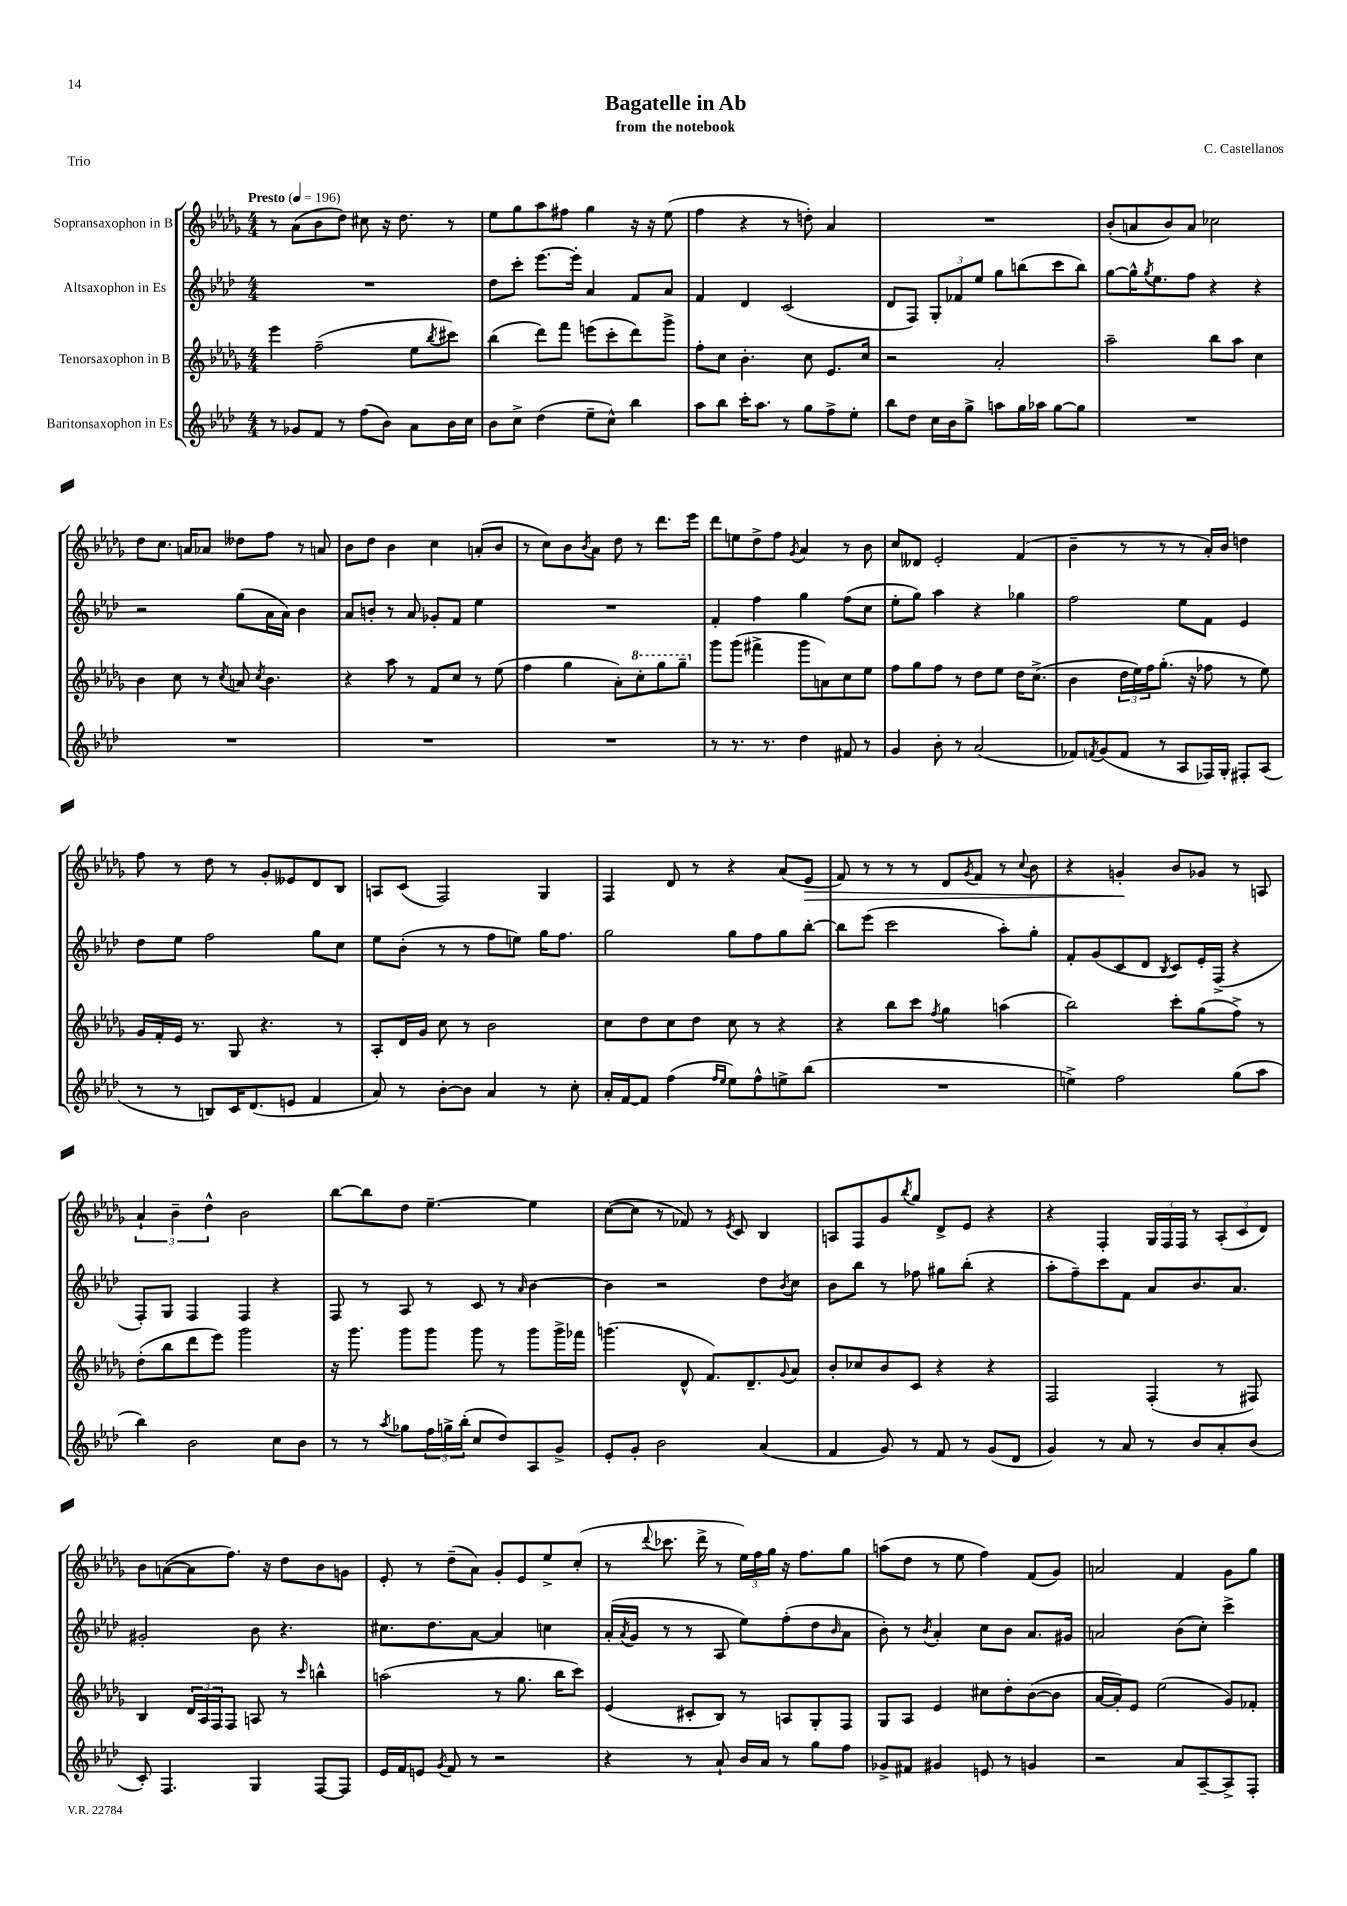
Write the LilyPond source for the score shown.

\header { title = "Bagatelle in Ab" composer = "C. Castellanos" subtitle = "from the notebook" piece = "Trio" }
<<
\new StaffGroup <<
\new Staff = "s0" \with { instrumentName = "Sopransaxophon in B" } {
    \clef treble \key des \major \numericTimeSignature \time 4/4 \tempo "Presto" 4 = 196
    r8 aes'8( bes'8 des''8) cis''8 r16 des''8. r8 |
    ees''8 ges''8 aes''8 fis''8 ges''4 r16 r16 ees''8( |
    f''4 r4 r8 d''8-.) aes'4 |
    R1 |
    bes'8-.( a'8 bes'8) a'8 ces''2 |
    des''8 c''8. a'16 aes'8 deses''8 f''8 r8 a'8 |
    bes'8 des''8 bes'4 c''4 a'8-.( bes'8 |
    r8 c''8) bes'8 \acciaccatura { bes'8 } aes'8 des''8 r8 des'''8. ees'''16 |
    des'''8 e''8 des''8-> f''8 \acciaccatura { ges'8 } aes'4 r8 bes'8 |
    c''8 deses'8 ees'2-. f'4( |
    bes'4-- r8 r8 r8 aes'16-.) bes'16 d''4 |
    f''8 r8 des''8 r8 ges'8-. eeses'8 des'8 bes8 |
    a8 c'8( f2) ges4 |
    f4 des'8 r8 r4 aes'8( ees'8\> |
    f'8) r8 r8 r8 des'8 \acciaccatura { ges'8 } f'8 r8 \appoggiatura { c''8 } bes'8 |
    r4 g'4-.\! bes'8 ges'8 r8 a8 |
    \tuplet 3/2 { aes'4-! bes'4-- des''4-^ } bes'2 |
    bes''8~ bes''8 des''8 ees''4.~-- ees''4 |
    c''8~( c''8 r8 fes'8) r8 \acciaccatura { ees'8 } c'8 bes4 |
    a8 f8 ges'8 \acciaccatura { bes''8 } ges''8 des'8-> ees'8 r4 |
    r4 f4-. \tuplet 3/2 { ges16 f16 f16 } r8 \tuplet 3/2 { aes8-.( c'8 des'8) } |
    bes'8 a'8~( a'8 f''8.) r16 des''8 bes'8 g'8 |
    ees'8-. r8 des''8--( aes'8) ges'8-. ees'8 ees''8-> c''8-.( |
    r8 \appoggiatura { des'''8 } ces'''8. des'''16-> r8 \tuplet 3/2 { ees''16) f''16 ges''16 } r16 f''8. ges''8 |
    a''8( des''8 r8 ees''8 f''4) f'8( ges'8) |
    a'2 f'4 ges'8 ges''8 \bar "|." |
}
\new Staff = "s1" \with { instrumentName = "Altsaxophon in Es" } {
    \clef treble \key aes \major \numericTimeSignature \time 4/4
    R1 |
    des''8 c'''8-. ees'''8.~ ees'''16-. aes'4 f'8 aes'8 |
    f'4 des'4 c'2( |
    des'8 f8) \tuplet 3/2 { g8-. fes'8 ees''8 } g''8 b''8( c'''8 b''8) |
    g''8~ g''16-^ \acciaccatura { g''8 } ees''8. f''8 r4 r4 |
    r2 g''8( aes'16 aes'16) bes'4 |
    aes'8 b'8-. r8 aes'8 ges'8-. f'8 ees''4 |
    R1 |
    f'4-. f''4 g''4 f''8( c''8 |
    ees''8-. g''8) aes''4 r4 ges''4 |
    f''2 ees''8 f'8 ees'4 |
    des''8 ees''8 f''2 g''8 c''8 |
    ees''8 bes'8-.( r8 r8 f''8 e''8) g''16 f''8. |
    g''2 g''8 f''8 g''8 bes''8~-. |
    bes''8 ees'''8( c'''2 aes''8-.) g''8-. |
    f'8-. g'8( c'8 des'8 \acciaccatura { bes8 } c'8) ees'16-. f16->( r4 |
    f8-.) g8 f4 f4 r4 |
    f8 r8 aes8 r8 c'8 r8 \grace { aes'16 } bes'4~ |
    bes'4 r2 des''8 \acciaccatura { bes'8 } c''8 |
    bes'8 bes''8 r8 fes''8 gis''8 bes''8-.( r4 |
    aes''8-. f''8--) c'''8 f'8 aes'8 bes'8. aes'8. |
    gis'2-. bes'8 r4. |
    cis''8. des''8. aes'8~ aes'4 c''4 |
    aes'16-.( \acciaccatura { aes'8 } g'16 r8 r8 aes8 ees''8) f''8-.( des''8 \grace { bes'16 } aes'8 |
    bes'8-.) r8 \acciaccatura { bes'8 } aes'4-. c''8 bes'8 aes'8. gis'16 |
    a'2 bes'8( c''8-.) c'''4-> \bar "|." |
}
\new Staff = "s2" \with { instrumentName = "Tenorsaxophon in B" } {
    \clef treble \key des \major \numericTimeSignature \time 4/4
    ees'''4 f''2--( ees''8 \acciaccatura { bes''8 } cis'''8) |
    bes''4( des'''8) f'''8 e'''8( c'''8-. des'''8) ges'''8-> |
    f''8-. c''8 bes'4.-. c''8 ees'8. c''16 |
    r2 aes'2-. |
    aes''2-- bes''8 aes''8 c''4 |
    bes'4 c''8 r8 \acciaccatura { c''8 } a'8 \acciaccatura { c''8 } bes'4. |
    r4 aes''8 r8 f'8 c''8 r8 ees''8( |
    f''4 ges''4 aes'8-.) \ottava #1 c'''8-. ges'''8 ges'''8-- \ottava #0 |
    ges'''8 ges'''8( fis'''4-> ges'''8 a'8) c''8 ees''8 |
    f''8 ges''8 f''8 r8 des''8 ees''8 des''16 c''8.->( |
    bes'4 \tuplet 3/2 { des''16 ees''16) f''16 } ges''8.-.( r16 fes''8 r8 ees''8) |
    ges'16 f'16-. ees'16 r8. ges8 r4. r8 |
    aes8-. des'16 ges'16 c''8 r8 bes'2 |
    c''8 des''8 c''8 des''8 c''8 r8 r4 |
    r4 bes''8 c'''8 \acciaccatura { f''8 } ges''4 a''4( |
    bes''2) c'''8-. ges''8( f''8->) r8 |
    des''8-.( bes''8 des'''8 ees'''8) ges'''2 |
    r16 ges'''8. ges'''8 ges'''8 ges'''8 r8 ges'''8 ges'''16-> fes'''16 |
    g'''4.( des'8-^ f'8.) des'8.-- \appoggiatura { ges'8 } aes'8 |
    bes'8-. ces''8 bes'8 c'8 r4 r4 |
    f2 f4-.( r8 fis8) |
    bes4 \tuplet 3/2 { des'16 aes16 f16 } f8 a8 r8 \grace { c'''16 } b''4-^ |
    a''2( r8 ges''8. bes''16 c'''8) |
    ees'4( cis'8-. bes8) r8 a8 ges8-. f8 |
    ges8 aes8 ees'4 cis''8 des''8-. bes'8~( bes'8 |
    aes'16~ aes'16-.) ees'8 ees''2( ges'8) fes'8-. \bar "|." |
}
\new Staff = "s3" \with { instrumentName = "Baritonsaxophon in Es" } {
    \clef treble \key aes \major \numericTimeSignature \time 4/4
    r8 ges'8 f'8 r8 f''8( bes'8) aes'8 bes'16 c''16 |
    bes'8 c''8-> des''4( ees''8-- c''8-^) bes''4 |
    aes''8 bes''8 c'''16-. aes''8. r8 g''8 f''8-> ees''8-. |
    bes''8 des''8 c''16 bes'16 g''8-> a''8 g''16 aes''16 g''8~ g''8 |
    R1 |
    R1 |
    R1 |
    R1 |
    r8 r8. r8. des''4 fis'8 r8 |
    g'4 bes'8-. r8 aes'2( |
    fes'8) \acciaccatura { f'8 } g'8( f'8 r8 aes8 fes16) g16-. fis8-. aes8( |
    r8 r8 b8) c'16 des'8.( e'8 f'4 |
    aes'8) r8 bes'8~-. bes'8 aes'4 r8 c''8-. |
    aes'16-. f'16~ f'8 f''4( \grace { f''16 ees''16 } ees''8) f''8-^ e''8-> bes''8( |
    R1 |
    e''4->) f''2 g''8( aes''8 |
    bes''4) bes'2 c''8 bes'8 |
    r8 r8 \acciaccatura { aes''8 } ges''8 \tuplet 3/2 { f''16 g''16-> bes''16-.( } c''8 des''8) aes8 g'8-> |
    ees'8-. g'8-. bes'2 aes'4( |
    f'4 g'8) r8 f'8 r8 g'8( des'8 |
    g'4) r8 aes'8 r8 bes'8 aes'8-. bes'8( |
    c'8-.) f4. g4 f8~ f8 |
    ees'16 f'16 e'8 \acciaccatura { g'8 } f'8 r8 r2 |
    r4 r8 aes'8-! bes'16 aes'16 r8 g''8 f''8 |
    ges'8-> fis'8 gis'4 e'8 r8 g'4 |
    r2 aes'8 aes8~-- aes8-> f8-. \bar "|." |
}
>>
>>
\layout { \context { \Score \remove "Bar_number_engraver" } }
